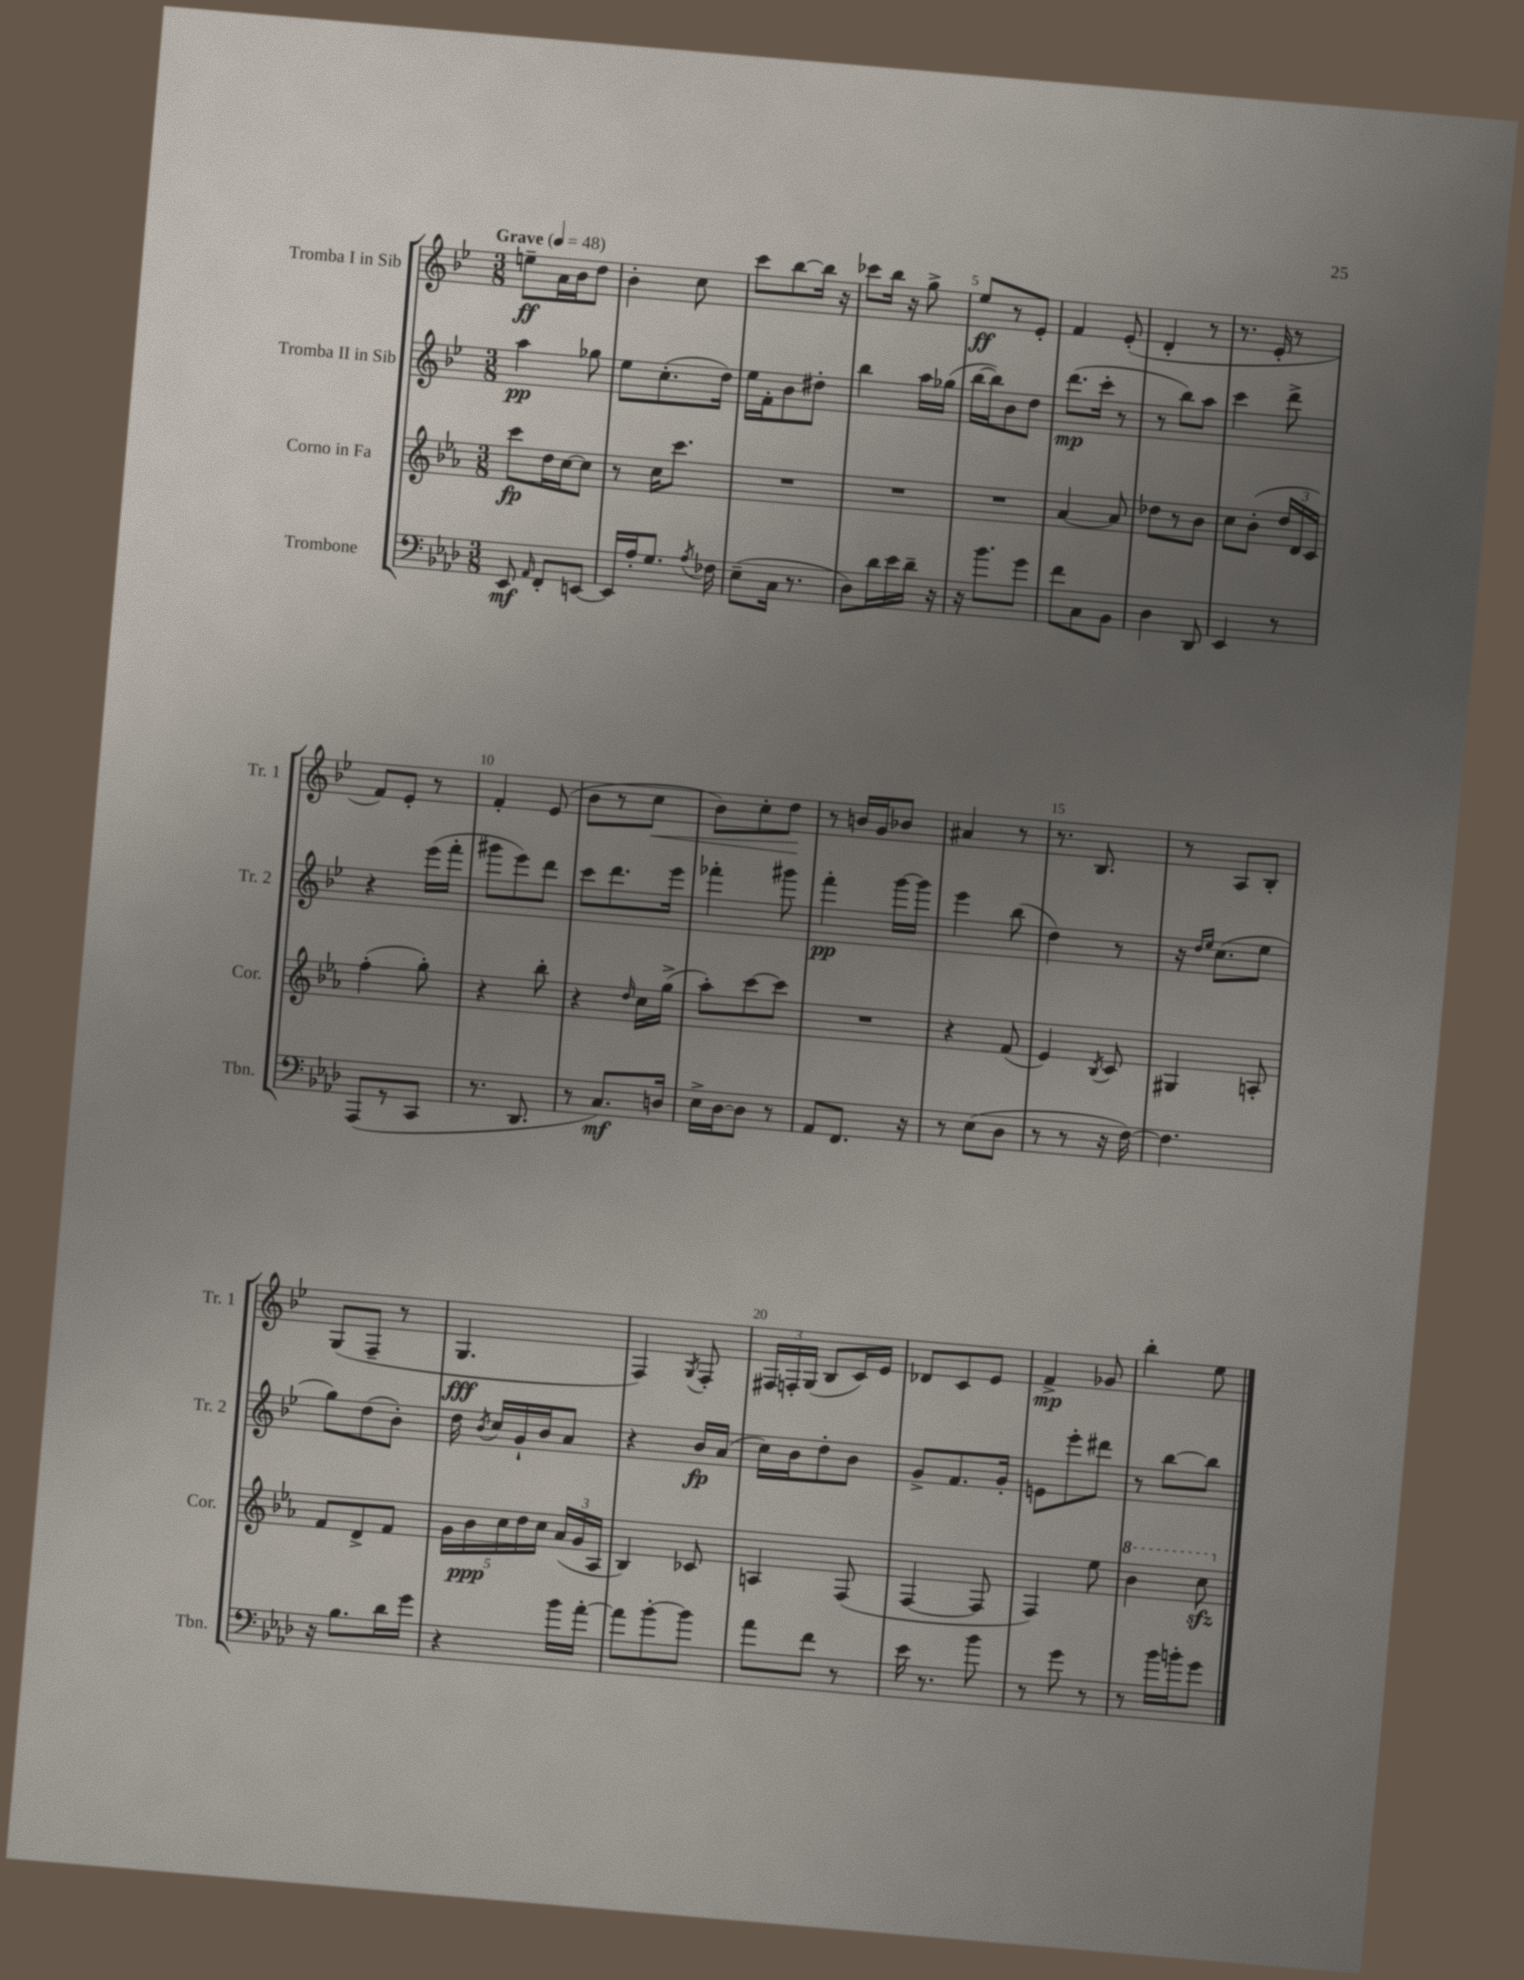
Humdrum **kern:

**kern	**dynam	**kern	**dynam	**kern	**dynam	**kern	**dynam
*part4	*part4	*part3	*part3	*part2	*part2	*part1	*part1
*staff4	*staff4	*staff3	*staff3	*staff2	*staff2	*staff1	*staff1
*I"Trombone	*	*I"Corno in Fa	*	*I"Tromba II in Sib	*	*I"Tromba I in Sib	*
*I'Tbn.	*	*I'Cor.	*	*I'Tr. 2	*	*I'Tr. 1	*
*clefF4	*	*clefG2	*	*clefG2	*	*clefG2	*
*k[b-e-a-d-]	*	*k[b-e-a-]	*	*k[b-e-]	*	*k[b-e-]	*
*M3/8	*	*M3/8	*	*M3/8	*	*M3/8	*
*MM48	*	*MM48	*	*MM48	*	*MM48	*
=1	=1	=1	=1	=1	=1	=1	=1
!	!	!	!	!	!	!LO:TX:a:B:t=Grave	!
8EE-/	mf	8ccc\L	fp	4aa\	pp	8een~\L	ff
16qqAA-/	.	.	.	.	.	.	.
8FF'/L	.	16dd\L	.	.	.	16a\L	.
.	.	[16cc\J	.	.	.	16b-\J	.
[8EEn/J	.	8cc\J]	.	8gg-X\	.	8dd\J	.
=2	=2	=2	=2	=2	=2	=2	=2
16EE/LL]	.	8r	.	8ee-\L	.	4b-'\	.
16A-'/J	.	.	.	.	.	.	.
8.G/J	.	16cc\KL	.	(8.cc'\	.	.	.
.	.	8.ccc\J	.	.	.	.	.
.	.	.	.	.	.	8cc\	.
8qA-/	.	.	.	.	.	.	.
16F-X\	.	.	.	16dd\Jk)	.	.	.
=3	=3	=3	=3	=3	=3	=3	=3
(8E-~\L	.	4.r	.	16ee-\LL	.	8ccc\L	.
.	.	.	.	16f'\J	.	.	.
16C\Jk	.	.	.	8b-\	.	[8bb-\	.
8.r	.	.	.	.	.	.	.
.	.	.	.	8dd#X'\J	.	16bb-\Jk]	.
.	.	.	.	.	.	16r	.
=4	=4	=4	=4	=4	=4	=4	=4
8D-\L)	.	4.r	.	4bb-\	.	8ccc-X\L	.
16d-\L	.	.	.	.	.	16bb-\Jk	.
16e-\	.	.	.	.	.	16r	.
16d-~\JJ	.	.	.	16aa\LL	.	8gg^\	.
16r	.	.	.	(16gg-X\JJ	.	.	.
=5	=5	=5	=5	=5	=5	=5	=5
16r	.	4.r	.	[16bb-\LL	.	8ee-/L	ff
8.b-\L	.	.	.	16bb-\J])	.	.	.
.	.	.	.	8b-\	.	8r	.
8g\J	.	.	.	8dd\J	.	8e-'/J	.
=6	=6	=6	=6	=6	=6	=6	=6
8f\L	.	[4a-/	.	(8.ddd\L	mp	4f/	.
8C\	.	.	.	.	.	.	.
.	.	.	.	16ccc'\Jk	.	.	.
8BB-\J	.	8a-/]	.	8r	.	(8e-'/	.
=7	=7	=7	=7	=7	=7	=7	=7
4D-\	.	8dd-X\L	.	8r	.	4d'/	.
.	.	8r	.	8bb-\L)	.	.	.
8DD-/	.	8b-\J	.	8aa\J	.	8r	.
=8	=8	=8	=8	=8	=8	=8	=8
4EE-/	.	8cc\L	.	4ccc\	.	8.r	.
.	.	(8b-'\J	.	.	.	.	.
.	.	.	.	.	.	16e-'/	.
8r	.	24dd/LL	.	8ddd^\	.	8r	.
.	.	24d/	.	.	.	.	.
.	.	24c/JJ)	.	.	.	.	.
!!LO:LB:g=z
=9	=9	=9	=9	=9	=9	=9	=9
(8AAA-/L	.	(4ff'\	.	4r	.	8f/L)	.
8r	.	.	.	.	.	8e-'/J	.
8CC/J	.	8gg'\)	.	(16eee-\LL	.	8r	.
.	.	.	.	16fff'\JJ	.	.	.
=10	=10	=10	=10	=10	=10	=10	=10
8.r	.	4r	.	8ggg#X\L	.	4f'/	.
.	.	.	.	8eee-\)	.	.	.
8.DD-/	.	.	.	.	.	.	.
.	.	8bb-'\	.	8ddd\J	.	(8e-/	.
=11	=11	=11	=11	=11	=11	=11	=11
8r	.	4r	.	8ccc\L	.	8b-\L	.
8.C/L)	mf	.	.	8.ddd\	.	8r	.
.	.	16qqdd/	.	.	.	.	.
!	!	!	!	!	!	!	!LO:HP:b
.	.	16cc\LL	.	.	.	8cc\J	<
16Dn/Jk	.	(16gg^\JJ	.	16eee-\Jk	.	.	.
=12	=12	=12	=12	=12	=12	=12	=12
16E-^\LL	.	8aa-'\L)	.	4fff-X'\	.	8b-\L)	.
[16D-\J	.	.	.	.	.	.	.
8D-\J]	.	[8ccc\	.	.	.	8cc'\	.
8r	.	8ccc\J]	.	8ggg#X\	.	8dd\J	.
.	.	.	.	.	.	.	[
=13	=13	=13	=13	=13	=13	=13	=13
8AA-/L	.	4.r	.	4fff'\	pp	8r	.
8.FF/J	.	.	.	.	.	16bn/LL	.
.	.	.	.	.	.	16g/J	.
.	.	.	.	[16ggg\LL	.	8b-X/J	.
16r	.	.	.	16ggg\JJ]	.	.	.
=14	=14	=14	=14	=14	=14	=14	=14
8r	.	4r	.	4eee-\	.	4a#X/	.
(8E-\L	.	.	.	.	.	.	.
8D-\J	.	(8f/	.	(8bb-\	.	8r	.
=15	=15	=15	=15	=15	=15	=15	=15
8r	.	4e-/)	.	4dd\)	.	8.r	.
8r	.	.	.	.	.	.	.
.	.	.	.	.	.	8.B-/	.
.	.	8qB-/	.	.	.	.	.
16r	.	8c/	.	8r	.	.	.
[16F\)	.	.	.	.	.	.	.
=16	=16	=16	=16	=16	=16	=16	=16
4.F\]	.	4G#X/	.	16r	.	8r	.
.	.	.	.	16qqdd/LL	.	.	.
.	.	.	.	16qqee-/JJ	.	.	.
.	.	.	.	(8.cc\L	.	.	.
.	.	.	.	.	.	8A/L	.
.	.	8An'/	.	8ee-\J	.	8B-'/J	.
!!LO:LB:g=z
=17	=17	=17	=17	=17	=17	=17	=17
16r	.	8f/L	.	8gg\L)	.	(8G/L	.
8.B-\L	.	.	.	.	.	.	.
.	.	8d^/	.	(8dd\	.	8F~/J	.
16d-\L	.	8f/J	.	8b-'\J)	.	8r	.
16g\JJ	.	.	.	.	.	.	.
=18	=18	=18	=18	=18	=18	=18	=18
4r	.	20g\LL	.	16dd\	.	4.G/	fff
.	.	20b-\	ppp	.	.	.	.
.	.	.	.	8qb-/	.	.	.
.	.	.	.	16cc/LL	.	.	.
.	.	20cc\	.	.	.	.	.
.	.	.	.	16g`/	.	.	.
.	.	20dd\	.	.	.	.	.
.	.	.	.	16b-/J	.	.	.
.	.	20cc\JJ	.	.	.	.	.
16b-\LL	.	(24a-/LL	.	8a/J	.	.	.
.	.	24g/	.	.	.	.	.
[16a-'\JJ	.	.	.	.	.	.	.
.	.	24A-/JJ	.	.	.	.	.
=19	=19	=19	=19	=19	=19	=19	=19
8a-\L]	.	4B-/)	.	4r	.	4F/)	.
[8b-'\	.	.	.	.	.	.	.
.	.	.	.	.	.	8qG/	.
8b-\J]	.	8c-X/	.	16b-/LL	fp	8F'/	.
.	.	.	.	(16a/JJ	.	.	.
=20	=20	=20	=20	=20	=20	=20	=20
8a-\L	.	4An/	.	16cc\LL)	.	24F#X/LL	.
.	.	.	.	.	.	24Fn'/	.
.	.	.	.	16b-\J	.	.	.
.	.	.	.	.	.	(24G/JJ	.
8f\J	.	.	.	8dd'\	.	8B-/L	.
8r	.	(8F/	.	8b-\J	.	16c/L)	.
.	.	.	.	.	.	16e-/JJ	.
=21	=21	=21	=21	=21	=21	=21	=21
16e-\	.	[4F/	.	8g^/L	.	8d-X/L	.
8.r	.	.	.	.	.	.	.
.	.	.	.	8.f/	.	8c/	.
8b-\	.	8F/]	.	.	.	8e-/J	.
.	.	.	.	16g'/Jk	.	.	.
=22	=22	=22	=22	=22	=22	=22	=22
8r	.	4F/)	.	8en\L	.	4f^/	mp
8g\	.	.	.	8eee-'\	.	.	.
8r	.	8ee-\	.	8ddd#X\J	.	8g-X/	.
=23	=23	=23	=23	=23	=23	=23	=23
*	*	*8va	*	*	*	*	*
8r	.	4bb-\	.	8r	.	4bb-'\	.
16b-\LL	.	.	.	[8bb-\L	.	.	.
16bn'\J	.	.	.	.	.	.	.
8g\J	.	8ccczz\	.	8bb-\J]	.	8ee-\	.
*	*	*X8va	*	*	*	*	*
==	==	==	==	==	==	==	==
*-	*-	*-	*-	*-	*-	*-	*-
